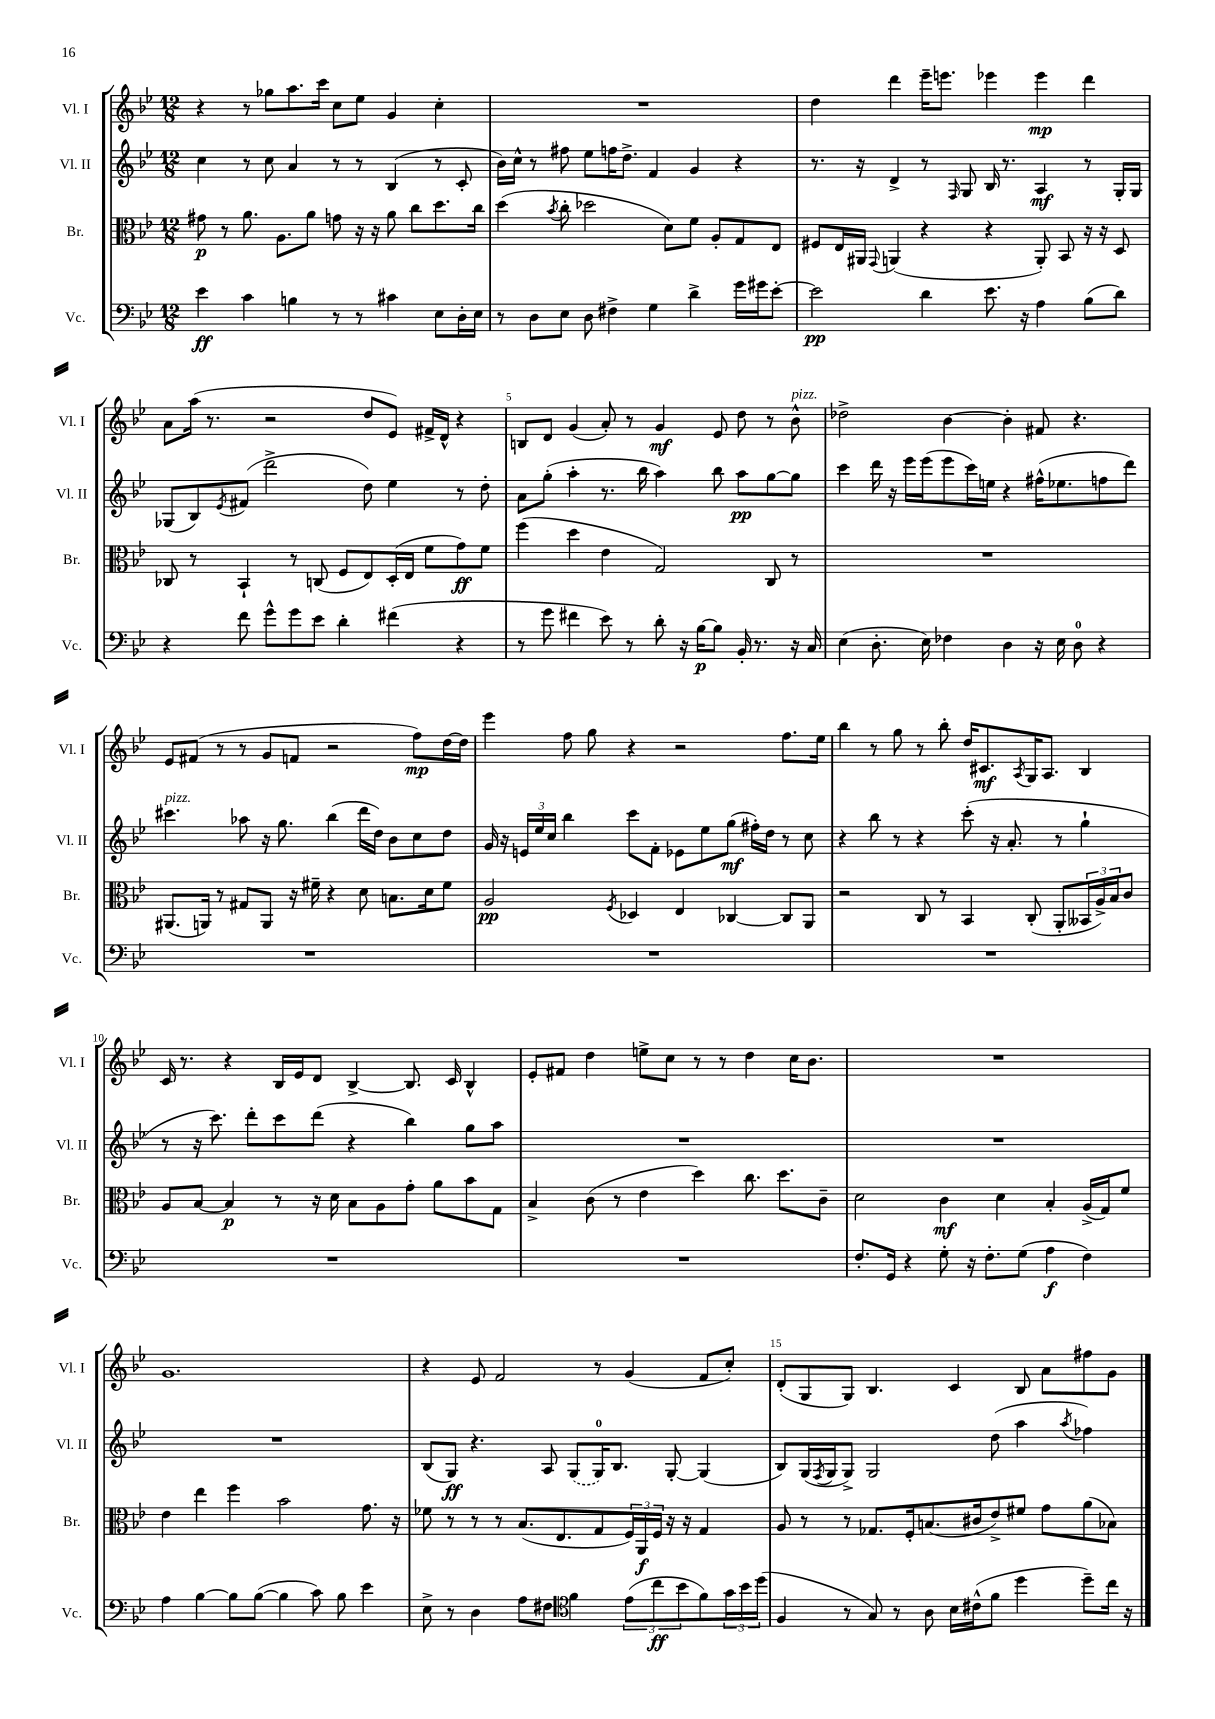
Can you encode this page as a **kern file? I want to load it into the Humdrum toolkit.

**kern	**kern	**kern	**kern
*staff4	*staff3	*staff2	*staff1
*clefF4	*clefC3	*clefG2	*clefG2
*k[b-e-]	*k[b-e-]	*k[b-e-]	*k[b-e-]
*M12/8	*M12/8	*M12/8	*M12/8
4e-	8g#	4cc	4r
.	8r	.	.
4c	8.a	8r	8r
.	.	8cc	8gg-
.	8.A	.	.
4B	.	4a	8.aa
.	8a	.	.
.	.	.	16ccc
8r	8g	8r	8cc
8r	16r	8r	8ee-
.	16r	.	.
4c#	8a	(4B-	4g
.	8cc	.	.
8E-	8.dd	8r	4cc'
16D'	.	8c'	.
16E-	16cc	.	.
=	=	=	=
8r	(4dd	16b-)	1.r
.	.	16cc^^	.
8D	.	8r	.
.	8qb-	.	.
8E-	8cc'	8ff#	.
8D	2dd-	8ee-	.
4F#^	.	16ff	.
.	.	8.dd^	.
4G	.	4f	.
.	8d)	.	.
4d^	8f	4g	.
.	8A'	.	.
16g	8G	4r	.
16g#	.	.	.
[8e-'	8E-	.	.
=	=	=	=
2e-]	8F#	8.r	4dd
.	16E-	.	.
.	16AA#	16r	.
.	8qqGG	.	.
.	(4AA	4d^	4ddd
4d	4r	8r	16eee-~
.	.	.	8.eee
.	.	16qqF	.
.	.	8G	.
8.e-	4r	16B-	4eee-
.	.	8.r	.
16r	.	.	.
4A	8AA')	4A	4eee-
.	8BB-	.	.
(8B-	16r	8r	4ddd
.	16r	.	.
8d)	8D	16G'	.
.	.	16G	.
=	=	=	=
4r	8C-	(8G-	8a
.	8r	8B-)	(16aa
.	.	.	8.r
.	.	8qe-	.
8f	4BB-`	(8f#	.
8g^^	.	2ddd^	2r
8g	8r	.	.
8e-	(8C	.	.
4d'	8F	.	.
.	8E-)	8dd)	8dd
(4f#	(16D'	4ee-	8e-)
.	16E-	.	.
.	8f	.	16f#^
.	.	.	16d^^
4r	8g)	8r	4r
.	8f	8dd'	.
=	=	=	=
8r	(4ff	8a	8B
8g	.	(8gg'	8d
4f#	4dd	4aa'	(4g
8e-)	4e-	8.r	8a')
8r	.	.	8r
.	.	16bb-	.
8d'	2G)	4aa)	4g
16r	.	.	.
[16B-	.	.	.
8B-]	.	8bb-	8e-
16BB-'	.	8aa	8dd
8.r	.	.	.
.	8C	[8gg	8r
16r	8r	8gg]	8b-^^
16C	.	.	.
=	=	=	=
(4E-	1.r	4ccc	2dd-^
8.D'	.	16ddd	.
.	.	16r	.
.	.	16eee-	.
16E-)	.	(16eee-	.
4F-	.	8eee-	[4b-
.	.	16ccc)	.
.	.	16ee	.
4D	.	4r	4b-']
16r	.	(16ff#^^	8f#
16E-	.	8.ee-	.
8D	.	.	4.r
4r	.	8ff	.
.	.	8ddd)	.
=	=	=	=
1.r	(8.AA#	4.ccc#	8e-
.	.	.	(8f#
.	16AA)	.	.
.	8r	.	8r
.	8G#	8aa-	8r
.	8AA	16r	8g
.	.	8.gg	.
.	16r	.	8f
.	16f#~	.	.
.	4r	(4bb-	2r
.	8d	16ddd	.
.	.	16dd)	.
.	8.B	8b-	.
.	.	8cc	8ff)
.	16d	.	.
.	8f#	8dd	[16dd
.	.	.	16dd]
=	=	=	=
1.r	2A	16g	4eee-
.	.	16r	.
.	.	24e	.
.	.	24ee-	.
.	.	24cc	.
.	.	4bb-	8ff
.	.	.	8gg
.	8qF	.	.
.	4D-	8ccc	4r
.	.	8f'	.
.	4E-	8e-	2r
.	.	8ee-	.
.	[4C-	(8gg	.
.	.	16ff#')	.
.	.	16dd	.
.	8C-]	8r	8.ff
.	8AA	8cc	.
.	.	.	16ee-
=	=	=	=
1.r	2r	4r	4bb-
.	.	8bb-	8r
.	.	8r	8gg
.	8C	4r	8r
.	8r	.	8bb-'
.	4BB-	(8ccc'	16dd
.	.	.	8.c#
.	.	16r	.
.	.	8.a'	.
.	.	.	8qA
.	(8C'	.	16G
.	.	.	8.A
.	8AA'	8r	.
.	24BB--	4gg`	4B-
.	24A^)	.	.
.	24B-	.	.
.	8c	.	.
=	=	=	=
1.r	8A	8r	16c
.	.	.	8.r
.	[8B-	16r	.
.	.	8.ccc)	.
.	4B-]	.	4r
.	.	8ddd'	.
.	8r	8ccc	16B-
.	.	.	16e-
.	16r	(8ddd	8d
.	16d	.	.
.	8B-	4r	[4B-^
.	8A	.	.
.	8g'	4bb-)	8.B-]
.	8a	.	.
.	.	.	16c
.	8b-	8gg	4B-^^
.	8G	8aa	.
=	=	=	=
1.r	4B-^	1.r	8e-'
.	.	.	8f#
.	(8c	.	4dd
.	8r	.	.
.	4e-	.	8ee^
.	.	.	8cc
.	4dd)	.	8r
.	.	.	8r
.	8.cc	.	4dd
.	8.dd	.	.
.	.	.	16cc
.	.	.	8.b-
.	8c~	.	.
=	=	=	=
8.F'	2d	1.r	1.r
16GG	.	.	.
4r	.	.	.
8G'	4c	.	.
16r	.	.	.
8.F'	.	.	.
.	4d	.	.
(8G	.	.	.
4A	4B-'	.	.
4F)	(16A^	.	.
.	16G)	.	.
.	8f	.	.
=	=	=	=
4A	4e-	1.r	1.g
[4B-	4ee-	.	.
8B-]	4ff	.	.
([8B-	.	.	.
4B-]	2b-	.	.
8c)	.	.	.
8B-	.	.	.
4e-	8.g	.	.
.	16r	.	.
=	=	=	=
8E-^	8f-	(8B-	4r
8r	8r	8G)	.
4D	8r	4.r	8e-
.	8r	.	2f
8A	(8.B-	.	.
8F#	.	8A	.
.	8.E-	.	.
*clefC4	*	*	*
4f	.	(8G	.
.	8G	16G)	8r
.	.	8.B-	.
(12e-	24F)	.	(4g
.	24AA	.	.
12cc	24F	.	.
.	16r	[8G'	.
12b-	.	.	.
.	16r	.	.
8f)	4G	(4G]	8f
24g	.	.	8cc')
24b-	.	.	.
(24dd	.	.	.
=	=	=	=
4F	8A	8B-)	(8d'
.	8r	(16G	8G
.	.	8qF	.
.	.	16G	.
8r	8r	8G^)	8G)
8G)	8.G-	2G	4.B-
8r	.	.	.
.	16F'	.	.
8A	(8.B	.	.
16B-	.	.	4c
(16c#^^	16c#	.	.
8f	8e-^)	(8dd	.
4dd	8f#	4aa	8B-
.	8g	.	8a
.	.	8qaa	.
8dd~)	(8a	4ff-)	8ff#
16cc	8B-)	.	8g
16r	.	.	.
==	==	==	==
*-	*-	*-	*-
